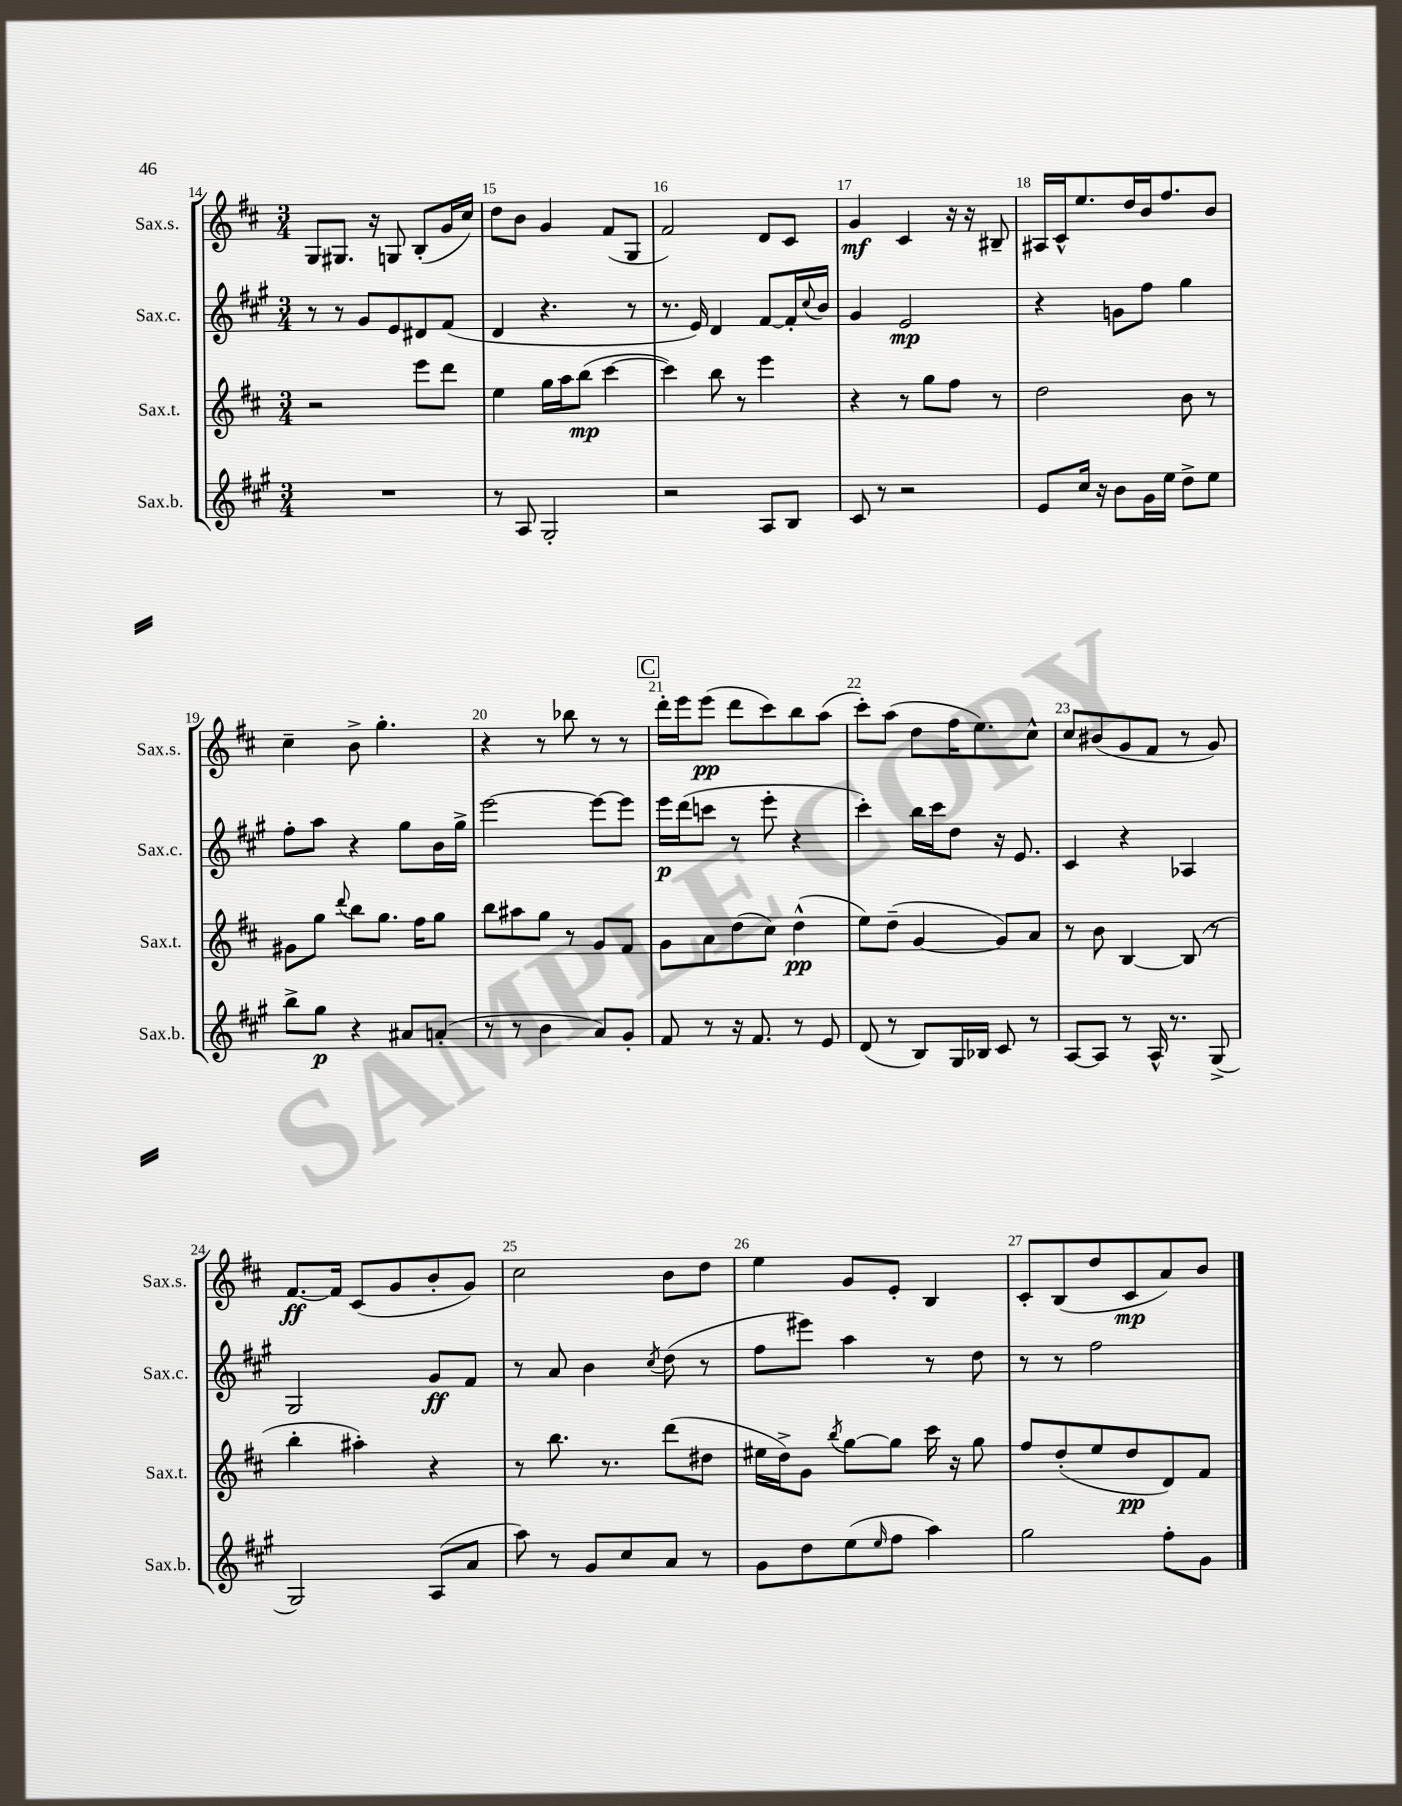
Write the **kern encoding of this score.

**kern	**dynam	**kern	**dynam	**kern	**dynam	**kern	**dynam
*part4	*part4	*part3	*part3	*part2	*part2	*part1	*part1
*staff4	*staff4	*staff3	*staff3	*staff2	*staff2	*staff1	*staff1
*I"Sax.b.	*	*I"Sax.t.	*	*I"Sax.c.	*	*I"Sax.s.	*
*I'Sax.b.	*	*I'Sax.t.	*	*I'Sax.c.	*	*I'Sax.s.	*
*clefG2	*	*clefG2	*	*clefG2	*	*clefG2	*
*k[f#c#g#]	*	*k[f#c#]	*	*k[f#c#g#]	*	*k[f#c#]	*
*M3/4	*	*M3/4	*	*M3/4	*	*M3/4	*
=14	=14	=14	=14	=14	=14	=14	=14
2.r	.	2r	.	8r	.	8G/L	.
.	.	.	.	8r	.	8.G#X/J	.
.	.	.	.	8g#/L	.	.	.
.	.	.	.	.	.	16r	.
.	.	.	.	8e/	.	8Gn/	.
.	.	8eee\L	.	8d#X/	.	(8B'/L	.
.	.	8ddd\J	.	(8f#/J	.	16g/L	.
.	.	.	.	.	.	16cc#/JJ)	.
=15	=15	=15	=15	=15	=15	=15	=15
8r	.	4ee\	.	4d/	.	8dd\L	.
8A/	.	.	.	.	.	8b\J	.
2G#'/	.	16gg\LL	.	4.r	.	4g/	.
.	.	16aa\J	.	.	.	.	.
.	.	(8bb\J	mp	.	.	.	.
.	.	[4ccc#\	.	.	.	(8f#/L	.
.	.	.	.	8r	.	8G/J	.
=16	=16	=16	=16	=16	=16	=16	=16
2r	.	4ccc#\])	.	8.r	.	2f#/)	.
.	.	.	.	16e/)	.	.	.
.	.	8bb\	.	4d/	.	.	.
.	.	8r	.	.	.	.	.
8A/L	.	4eee\	.	[8f#/L	.	8d/L	.
8B/J	.	.	.	16f#'/L]	.	8c#/J	.
.	.	.	.	8qqcc#/	.	.	.
.	.	.	.	16b/JJ	.	.	.
=17	=17	=17	=17	=17	=17	=17	=17
8c#/	.	4r	.	4g#/	.	4g/	mf
8r	.	.	.	.	.	.	.
2r	.	8r	.	2e/	mp	4c#/	.
.	.	8gg\L	.	.	.	.	.
.	.	8ff#\J	.	.	.	16r	.
.	.	.	.	.	.	16r	.
.	.	8r	.	.	.	8B#X~/	.
=18	=18	=18	=18	=18	=18	=18	=18
8e/L	.	2dd\	.	4r	.	16A#X/LL	.
.	.	.	.	.	.	16c#^^/J	.
16cc#/Jk	.	.	.	.	.	8.ee/	.
16r	.	.	.	.	.	.	.
8b\L	.	.	.	8gn\L	.	.	.
.	.	.	.	.	.	16dd/L	.
16g#\L	.	.	.	8ff#\J	.	16b/J	.
16ee\JJ	.	.	.	.	.	8.ff#/	.
8dd^\L	.	8b\	.	4gg#\	.	.	.
8ee\J	.	8r	.	.	.	8b/J	.
!!LO:LB:g=z
=19	=19	=19	=19	=19	=19	=19	=19
8bb^\L	.	8g#X\L	.	8ff#'\L	.	4cc#~\	.
8gg#\J	p	8gg\J	.	8aa\J	.	.	.
.	.	8qqddd/	.	.	.	.	.
4r	.	8bb\L	.	4r	.	8b^\	.
.	.	8.gg\J	.	.	.	4.gg'\	.
8a#X/L	.	.	.	8gg#\L	.	.	.
.	.	16ff#\KL	.	.	.	.	.
(8an'/J	.	8gg\J	.	16b\L	.	.	.
.	.	.	.	16gg#^\JJ	.	.	.
=20	=20	=20	=20	=20	=20	=20	=20
8r	.	8bb\L	.	[2eee\	.	4r	.
8r	.	8aa#X\	.	.	.	.	.
4b\	.	8gg\J	.	.	.	8r	.
.	.	8r	.	.	.	8bb-X\	.
8a/L)	.	8g/L	.	8eee\L_	.	8r	.
8g#'/J	.	8f#/J	.	8eee\J]	.	8r	.
!!LO:REH:place=s1:t=C
=21	=21	=21	=21	=21	=21	=21	=21
8f#/	.	8g\L	.	16eee\LL	p	16ddd'\LL	.
.	.	.	.	(16ddd\J	.	16eee\J	.
8r	.	8a\	.	8cccn\J	.	(8eee\J	pp
16r	.	(8dd\	.	8r	.	8ddd\L	.
8.f#/	.	.	.	.	.	.	.
.	.	8cc#\J)	.	8eee'\	.	8ccc#\)	.
8r	.	(4dd^^\	pp	4r	.	8bb\	.
8e/	.	.	.	.	.	(8aa\J	.
=22	=22	=22	=22	=22	=22	=22	=22
(8d/	.	8ee\L)	.	4ccc#'\)	.	8ccc#'\L)	.
8r	.	(8dd~\J	.	.	.	(8aa\J	.
8B/L)	.	[4g/	.	16bb\LL	.	8dd\L	.
.	.	.	.	16ccc#\J	.	.	.
16G#/L	.	.	.	8dd\J	.	16ff#\K	.
16B-X/JJ	.	.	.	.	.	8.ee\)	.
8c#/	.	8g/L])	.	16r	.	.	.
.	.	.	.	8.e/	.	.	.
8r	.	8a/J	.	.	.	8cc#^^\J	.
=23	=23	=23	=23	=23	=23	=23	=23
[8A/L	.	8r	.	4c#/	.	8cc#/L	.
8A/J]	.	8b\	.	.	.	(8b#X/	.
8r	.	[4B/	.	4r	.	8g/	.
16A^^/	.	.	.	.	.	8f#/J	.
8.r	.	.	.	.	.	.	.
.	.	(8B/]	.	4A-X/	.	8r	.
(8G#^/	.	8r	.	.	.	8g/)	.
!!LO:LB:g=z
=24	=24	=24	=24	=24	=24	=24	=24
2G#/)	.	4bb'\	.	2G#/	.	[8.f#/L	ff
.	.	.	.	.	.	16f#/Jk]	.
.	.	4aa#X'\)	.	.	.	(8c#/L	.
.	.	.	.	.	.	8g/	.
(8A/L	.	4r	.	8g#/L	ff	8b'/	.
8a/J	.	.	.	8f#/J	.	8g/J)	.
=25	=25	=25	=25	=25	=25	=25	=25
8aa\)	.	8r	.	8r	.	2cc#\	.
8r	.	8.bb\	.	8a/	.	.	.
8g#/L	.	.	.	4b\	.	.	.
.	.	8.r	.	.	.	.	.
8cc#/	.	.	.	.	.	.	.
.	.	.	.	8qcc#/	.	.	.
8a/J	.	(8ddd\L	.	(8dd\	.	8b\L	.
8r	.	8dd#X\J	.	8r	.	8dd\J	.
=26	=26	=26	=26	=26	=26	=26	=26
8g#\L	.	16ee#X\LL	.	8ff#\L	.	4ee\	.
.	.	16dd^\J)	.	.	.	.	.
8dd\	.	8g\J	.	8eee#X\J)	.	.	.
.	.	8qbb/	.	.	.	.	.
(8ee\	.	[8gg\L	.	4aa\	.	8g/L	.
16qqee/	.	.	.	.	.	.	.
8ff#\J	.	8gg\J]	.	.	.	8e'/J	.
4aa\)	.	16ccc#\	.	8r	.	4B/	.
.	.	16r	.	.	.	.	.
.	.	8gg\	.	8dd\	.	.	.
=27	=27	=27	=27	=27	=27	=27	=27
2gg#\	.	8ff#/L	.	8r	.	8c#'/L	.
.	.	(8dd'/	.	8r	.	(8B/	.
.	.	8ee/	.	2ff#\	.	8dd/	.
.	.	8dd/	pp	.	.	8c#/	mp
8ff#'\L	.	8d/)	.	.	.	8a/)	.
8g#\J	.	8f#/J	.	.	.	8b/J	.
==	==	==	==	==	==	==	==
*-	*-	*-	*-	*-	*-	*-	*-
